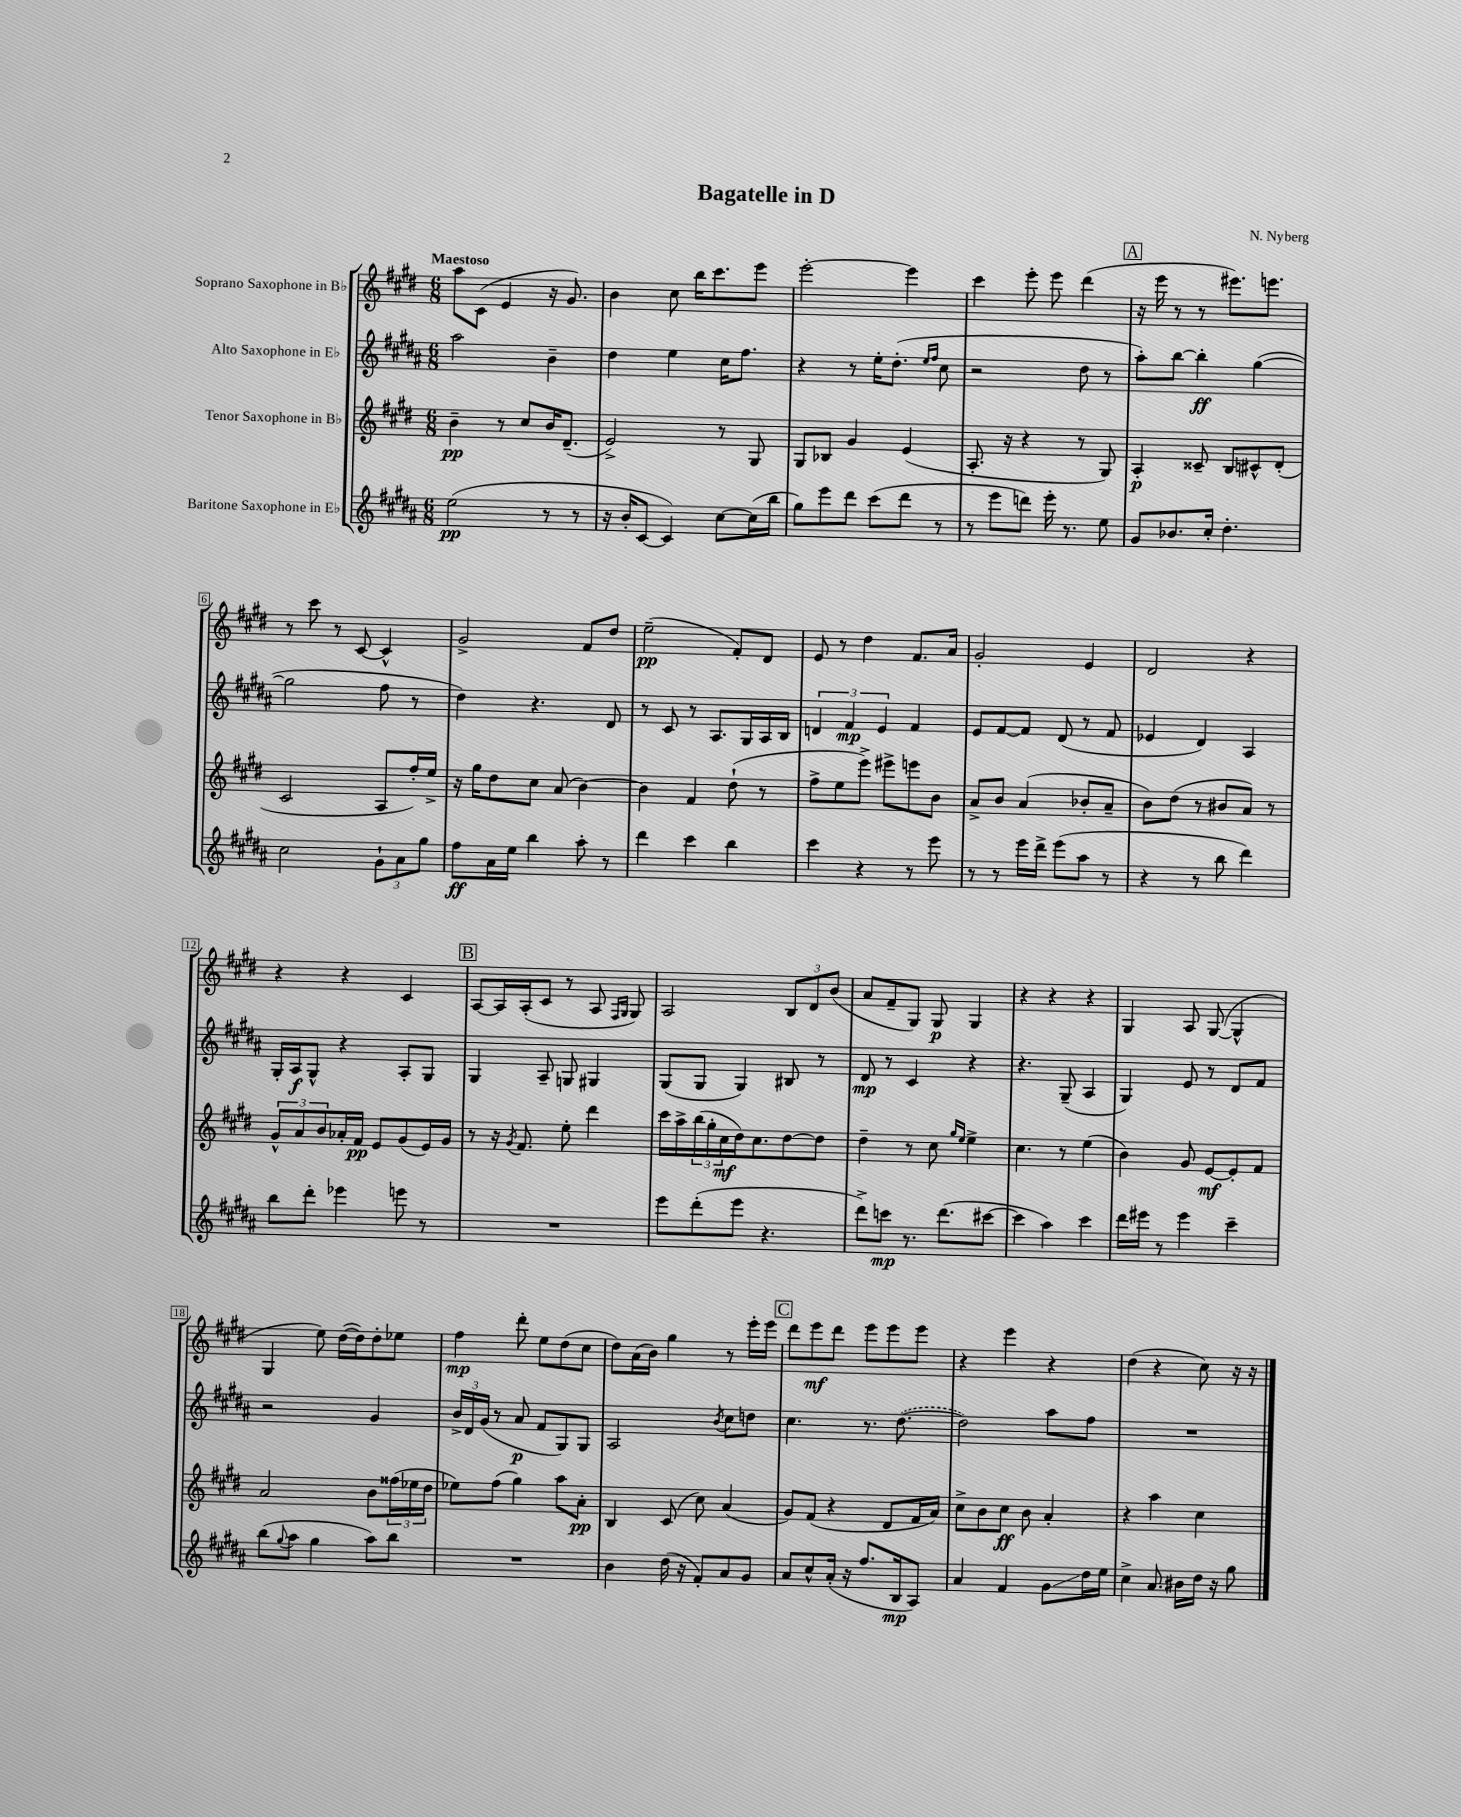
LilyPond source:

\header { title = "Bagatelle in D" composer = "N. Nyberg" }
<<
\new StaffGroup <<
\new Staff = "s0" \with { instrumentName = "Soprano Saxophone in Bb" } {
    \clef treble \key e \major \numericTimeSignature \time 6/8 \tempo "Maestoso"
    a''8 cis'8( e'4 r16 gis'8.) |
    b'4 cis''8 b''16 cis'''8. e'''8 |
    e'''2~-. e'''4 |
    cis'''4 e'''8-. e'''8 dis'''4( |
    \mark \markup { \box "A" } r16 e'''16 r8 r8 eis'''8.) e'''8. |
    r8 cis'''8 r8 cis'8~ cis'4-^ |
    gis'2-> fis'8 dis''8 |
    e''2--\pp( fis'8-.) dis'8 |
    e'8 r8 dis''4 fis'8. a'16 |
    gis'2-. e'4 |
    dis'2 r4 |
    r4 r4 cis'4 |
    \mark \markup { \box "B" } a8~ a16 a16-.( cis'8 r8 a8 \grace { fis16 gis16 } gis8) |
    a2 \tuplet 3/2 { b8 dis'8 b'8( } |
    a'8 fis'8-- gis8) gis8\p gis4 |
    r4 r4 r4 |
    gis4 a8 gis8~( gis4-^ |
    gis4 e''8) dis''16~( dis''16) dis''8-. ees''8 |
    fis''4\mp dis'''8-. e''8 dis''8( cis''8 |
    dis''8) a'16( b'16) gis''4 r8 e'''16-. e'''16 |
    \mark \markup { \box "C" } dis'''8 e'''8\mf dis'''8 e'''8 e'''8 e'''8 |
    r4 e'''4 r4 |
    dis''4( r4 cis''8) r16 r16 \bar "|." |
}
\new Staff = "s1" \with { instrumentName = "Alto Saxophone in Eb" } {
    \clef treble \key b \major \numericTimeSignature \time 6/8
    ais''2 b'4-- |
    dis''4 e''4 cis''16 fis''8. |
    r4 r8 e''16-. dis''8.-.( \grace { e''16 fis''16 } cis''8 |
    r2 dis''8 r8 |
    \mark \markup { \box "A" } ais''8-.) b''8~ b''4-.\ff gis''4~( |
    gis''2 fis''8 r8 |
    dis''4) r4. dis'8 |
    r8 cis'8 r8 ais8. gis16 ais16 b16 |
    \tuplet 3/2 { d'4 fis'4\mp e'4 } fis'4 |
    e'8 fis'8~ fis'8 dis'8( r8 fis'8 |
    ees'4 dis'4) ais4 |
    gis16-. ais16\f gis8-^ r4 ais8-. gis8 |
    \mark \markup { \box "B" } gis4 ais8-- g8 gis4 |
    gis8( gis8 gis4) bis8 r8 |
    dis'8\mp r8 cis'4 r4 |
    r4. gis8--( ais4 |
    gis4) e'8 r8 dis'8 fis'8 |
    r2 gis'4 |
    \tuplet 3/2 { b'16-> dis'16 gis'16( } r8 ais'8\p fis'8 gis8) gis8 |
    ais2 \acciaccatura { b'8 } cis''8 d''8 |
    \mark \markup { \box "C" } cis''4. r8. \once \slurDashed dis''8.~( |
    dis''2) ais''8 fis''8 |
    R2. \bar "|." |
}
\new Staff = "s2" \with { instrumentName = "Tenor Saxophone in Bb" } {
    \clef treble \key e \major \numericTimeSignature \time 6/8
    b'4--\pp r8 cis''8 b'16 dis'8.--( |
    e'2->) r8 gis8 |
    gis8 bes8 gis'4 e'4( |
    a8.-. r16 r4 r8 gis8) |
    \mark \markup { \box "A" } a4-.\p cisis'8-- b8 cis'8-^ dis'8-.( |
    cis'2 a8 fis''16-.) e''16-> |
    r16 gis''16 dis''8 cis''8 a'8( b'4~) |
    b'4 fis'4 dis''8-!( r8 |
    fis''8-> e''8 e'''8->) eis'''8-> e'''8 b'8 |
    a'8-> b'8 a'4( bes'8-. a'8-- |
    b'8) dis''8( r8 bis'8 a'8) r8 |
    \tuplet 3/2 { gis'8-^ a'8 b'8 } aes'16-. fis'16\pp e'8 gis'8( e'16) gis'16 |
    \mark \markup { \box "B" } r8 r16 \acciaccatura { gis'8 } fis'8. e''8-. dis'''4 |
    cis'''16 a''16-> \tuplet 3/2 { b''16( gis''16-. cis''16\mf } dis''16) cis''8. dis''8~ dis''8 |
    dis''4-- r8 cis''8 \grace { gis''16 e''16 } e''4-> |
    cis''4. r8 e''4( |
    b'4) gis'8 e'8~\mf e'8-. fis'8 |
    a'2 b'8 \tuplet 3/2 { fisis''16( ees''16 dis''16 } |
    ees''8) fis''8( gis''4) a''8 a'8-.\pp |
    b4 cis'8( cis''8) a'4( |
    \mark \markup { \box "C" } gis'8) fis'8( r4 dis'8 fis'16 a'16) |
    cis''8-> b'8 cis''8\ff b'8 a'4-. |
    r4 a''4 cis''4 \bar "|." |
}
\new Staff = "s3" \with { instrumentName = "Baritone Saxophone in Eb" } {
    \clef treble \key b \major \numericTimeSignature \time 6/8
    e''2\pp( r8 r8 |
    r16 b'16-. cis'8~ cis'4) cis''8~ cis''16( b''16 |
    gis''8) e'''8 dis'''8 cis'''8( dis'''8 r8 |
    r8 e'''8 d'''8) e'''16-. r8. e''8 |
    \mark \markup { \box "A" } gis'8 bes'8. cis''16-. dis''4.-. |
    cis''2 \tuplet 3/2 { gis'8-! ais'8 gis''8 } |
    fis''8\ff ais'16 e''16 b''4 ais''8-. r8 |
    dis'''4 cis'''4 b''4 |
    cis'''4 r4 r8 e'''8 |
    r8 r8 e'''16 dis'''16-> e'''8( ais''8 r8 |
    r4 r8 b''8 dis'''4) |
    b''8 dis'''8-. ees'''4 e'''8 r8 |
    \mark \markup { \box "B" } R2. |
    e'''8 dis'''8-.( e'''8 r4. |
    dis'''8->) c'''8\mp r8. dis'''8.( cis'''8~ |
    cis'''4 ais''4) cis'''4 |
    dis'''16 eis'''16 r8 eis'''4 cis'''4-- |
    b''8( \appoggiatura { gis''8 } ais''8 gis''4 ais''8) b''8 |
    R2. |
    b'4 dis''16( r16 fis'8-.) ais'8 gis'8 |
    \mark \markup { \box "C" } ais'8 cis''8-^ ais'16-.( r16 fis''8. b16\mp ais8) |
    ais'4 fis'4 gis'8\glissando dis''16 e''16 |
    cis''4-> ais'8. bis'16 dis''16 r16 gis''8 \bar "|." |
}
>>
>>
\layout { \context { \Score \override BarNumber.stencil = #(make-stencil-boxer 0.1 0.3 ly:text-interface::print) } }
